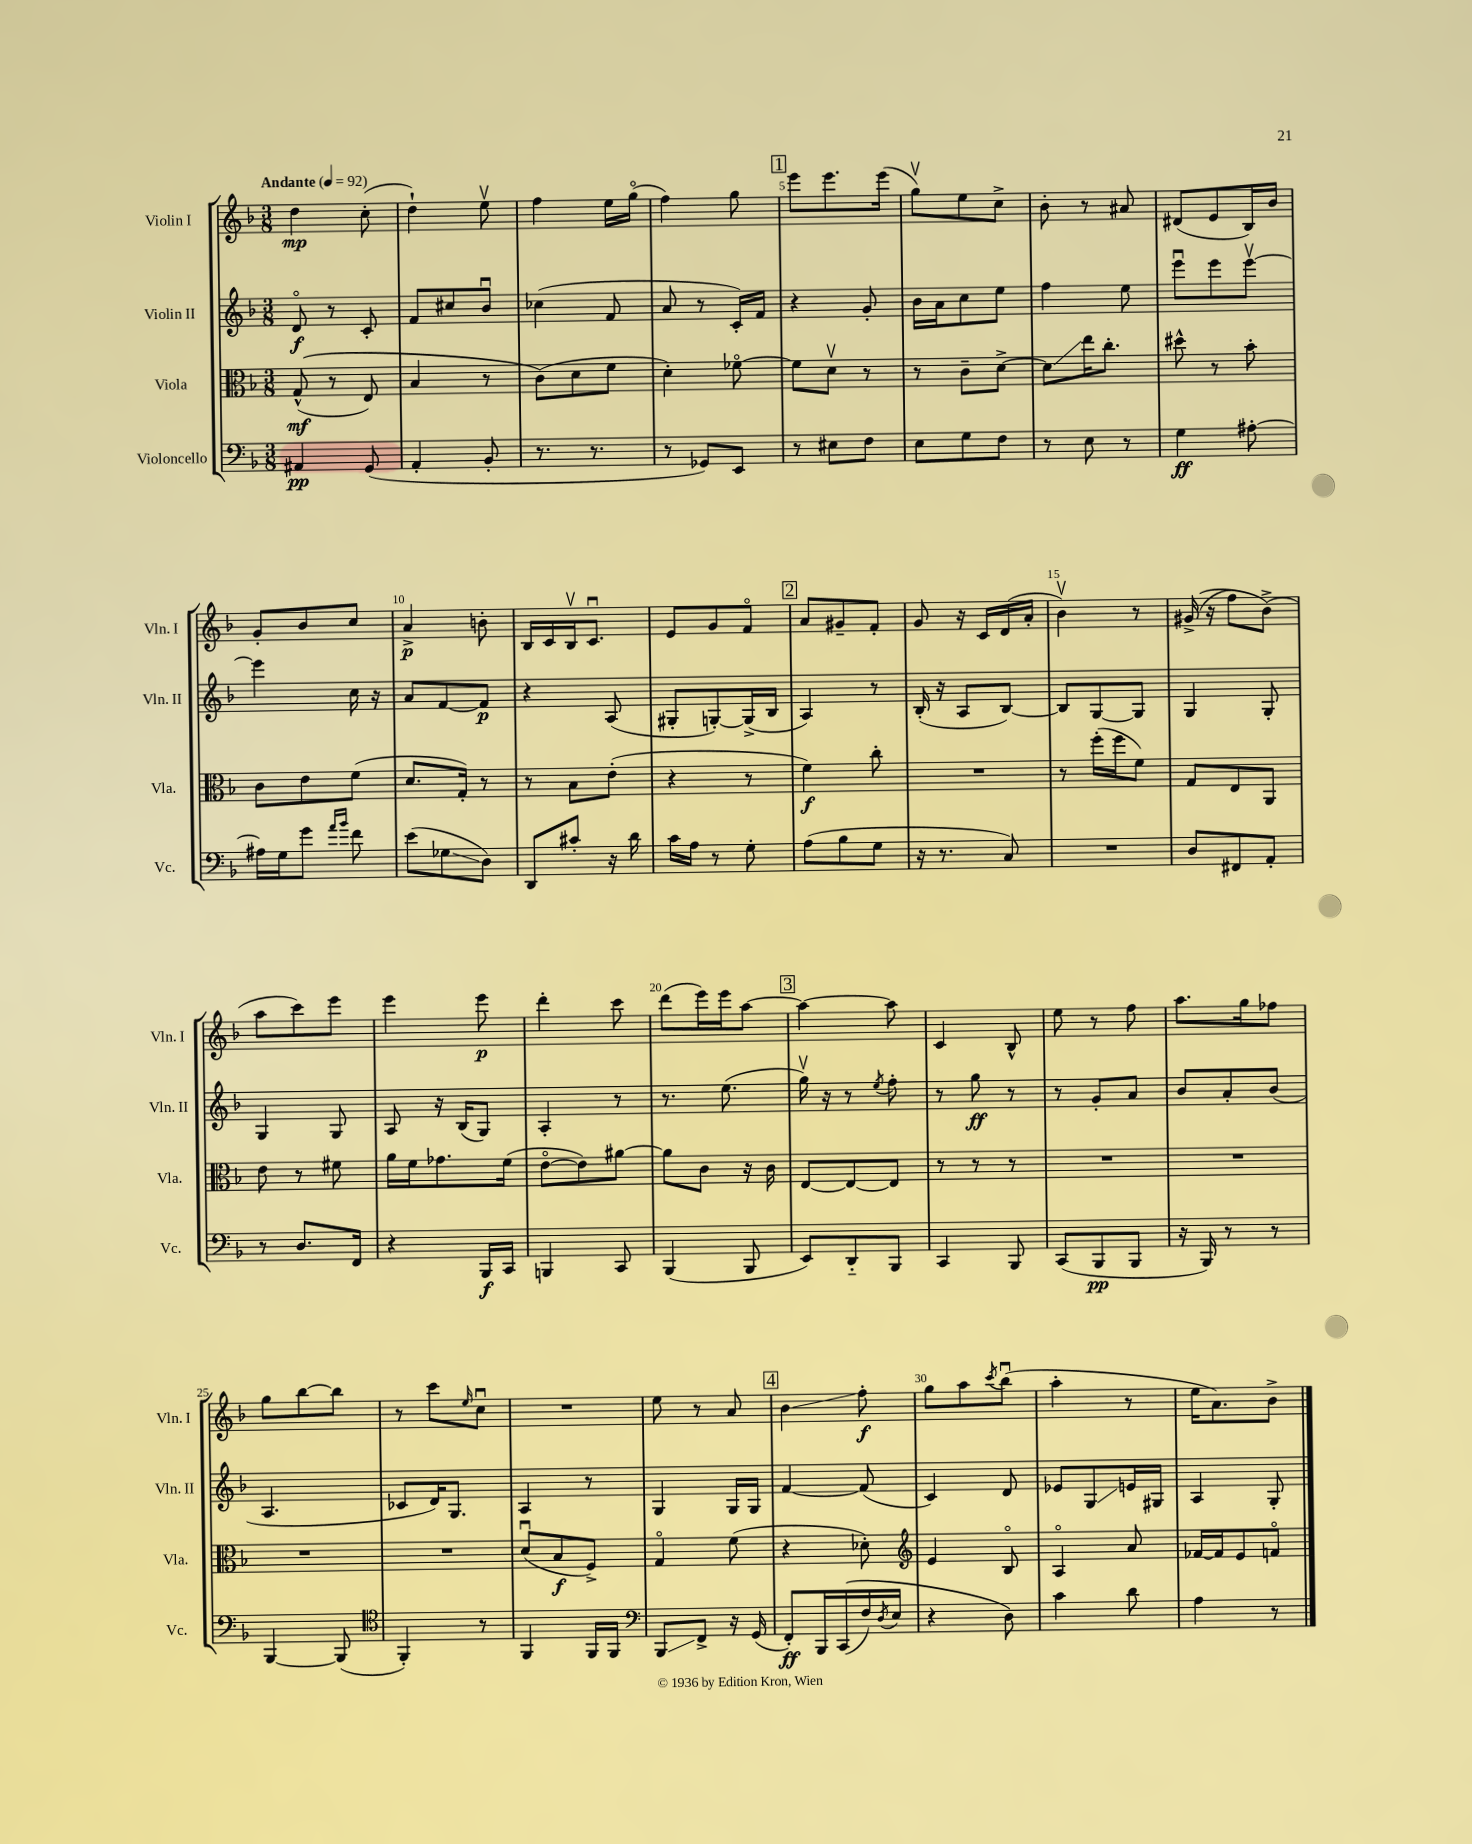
<<
\new StaffGroup <<
\new Staff = "s0" \with { instrumentName = "Violin I" shortInstrumentName = "Vln. I" } {
    \clef treble \key f \major \numericTimeSignature \time 3/8 \tempo "Andante" 4 = 92
    d''4\mp c''8-.( |
    d''4-!) e''8\upbow |
    f''4 e''16 g''16\flageolet( |
    f''4) g''8 |
    \mark \markup { \box "1" } e'''8 e'''8. e'''16( |
    g''8\upbow) e''8 c''8-> |
    bes'8-. r8 ais'8 |
    dis'8( e'8 bes16) bes'16 |
    g'8-. bes'8 c''8 |
    a'4->\p b'8-. |
    bes16 c'16 bes16\upbow c'8.\downbow |
    e'8 g'8 f'8\flageolet |
    \mark \markup { \box "2" } a'8 gis'8-- f'8-. |
    g'8 r16 c'16 d'16( a'16-. |
    bes'4\upbow) r8 |
    gis'16->(\( r16 f''8) bes'8->(\) |
    a''8 c'''8) e'''8 |
    e'''4 e'''8\p |
    d'''4-. c'''8 |
    d'''8( e'''16) e'''16 a''8~ |
    \mark \markup { \box "3" } a''4~ a''8 |
    c'4 bes8-^ |
    e''8 r8 f''8 |
    a''8. g''16 fes''8 |
    g''8 bes''8~ bes''8 |
    r8 c'''8 \grace { e''16 } c''8\downbow |
    R4. |
    e''8 r8 a'8 |
    \mark \markup { \box "4" } bes'4\glissando f''8-.\f |
    g''8 a''8 \acciaccatura { c'''8 } bes''8\downbow( |
    a''4-. r8 |
    e''16 a'8.) bes'8-> \bar "|." |
}
\new Staff = "s1" \with { instrumentName = "Violin II" shortInstrumentName = "Vln. II" } {
    \clef treble \key f \major \numericTimeSignature \time 3/8
    d'8\flageolet\f r8 c'8-. |
    f'8 cis''8 bes'8\downbow |
    ces''4( f'8 |
    a'8 r8 c'16-.) f'16 |
    \mark \markup { \box "1" } r4 g'8-. |
    bes'16 a'16 c''8 e''8 |
    f''4 e''8 |
    e'''8\downbow e'''8 e'''8~\upbow |
    e'''4 c''16 r16 |
    a'8 f'8~ f'8\p |
    r4 a8( |
    gis8-. g8~-.) g16->( bes16 |
    \mark \markup { \box "2" } a4) r8 |
    bes16-.( r16 a8 bes8~) |
    bes8 g8~ g8 |
    g4 g8-. |
    g4 g8 |
    a8 r16 bes16( g8) |
    a4-. r8 |
    r8. e''8.( |
    \mark \markup { \box "3" } g''16\upbow) r16 r8 \acciaccatura { e''8 } f''8-. |
    r8 g''8\ff r8 |
    r8 g'8-. a'8 |
    bes'8 a'8-. bes'8( |
    a4. |
    ces'8 d'16) g8. |
    a4 r8 |
    g4 g16 g16 |
    \mark \markup { \box "4" } f'4~ f'8( |
    c'4) d'8 |
    ees'8 g8\glissando e'16 gis16 |
    a4 g8-. \bar "|." |
}
\new Staff = "s2" \with { instrumentName = "Viola" shortInstrumentName = "Vla." } {
    \clef alto \key f \major \numericTimeSignature \time 3/8
    g8-^\mf(\( r8 e8) |
    bes4 r8 |
    c'8(\) d'8 f'8 |
    d'4-.) fes'8~\flageolet |
    \mark \markup { \box "1" } fes'8 d'8\upbow r8 |
    r8 c'8-- d'8~-> |
    d'8\glissando e''16 c''8.-. |
    dis''8-^ r8 bes'8-. |
    c'8 e'8 f'8( |
    d'8. g16-.) r8 |
    r8 bes8 e'8-.( |
    r4 r8 |
    \mark \markup { \box "2" } f'4\f) c''8-. |
    R4. |
    r8 f''16-.( f''16 f'8) |
    g8 e8 a,8 |
    e'8 r8 fis'8 |
    a'16 f'16 ges'8. f'16( |
    e'8~\flageolet e'8) ais'8~ |
    ais'8 c'8 r16 c'16 |
    \mark \markup { \box "3" } e8~ e8~ e8 |
    r8 r8 r8 |
    R4. |
    R4. |
    R4. |
    R4. |
    d'8\downbow( bes8\f f8->) |
    g4\flageolet f'8( |
    \mark \markup { \box "4" } r4 des'8-.) |
    \clef treble e'4 bes8\flageolet |
    a4\flageolet a'8 |
    fes'16~ fes'16 e'8 f'8\flageolet \bar "|." |
}
\new Staff = "s3" \with { instrumentName = "Violoncello" shortInstrumentName = "Vc." } {
    \clef bass \key f \major \numericTimeSignature \time 3/8
    ais,4\pp g,8( |
    a,4-. bes,8-. |
    r8. r8. |
    r8 ges,8) e,8 |
    \mark \markup { \box "1" } r8 eis8 f8 |
    e8 g8 f8 |
    r8 e8 r8 |
    g4\ff ais8~-. |
    ais16 g16 g'8 \grace { a'16 bes'16 } f'8 |
    e'8( ges8\glissando d8) |
    d,8 cis'8-. r16 d'16 |
    c'16 a16 r8 g8-. |
    \mark \markup { \box "2" } a8( bes8 g8 |
    r16 r8. c8) |
    R4. |
    d8 fis,8 a,8-. |
    r8 d8. f,16 |
    r4 bes,,16\f c,16 |
    b,,4 c,8 |
    bes,,4( bes,,8 |
    \mark \markup { \box "3" } e,8) d,8-_ bes,,8 |
    c,4 bes,,8 |
    c,8( bes,,8\pp bes,,8 |
    r16 bes,,16) r8 r8 |
    bes,,4~ bes,,8( |
    \clef tenor f,4-.) r8 |
    f,4 f,16 f,16 |
    \clef bass bes,,8\glissando f,8-> r16 g,16( |
    \mark \markup { \box "4" } f,8-.\ff) bes,,16 c,16(\( f16) \acciaccatura { d8 } e16 |
    r4 d8\) |
    c'4 d'8 |
    a4 r8 \bar "|." |
}
>>
>>
\layout { \context { \Score \override BarNumber.break-visibility = ##(#f #t #t) barNumberVisibility = #(every-nth-bar-number-visible 5) } }
